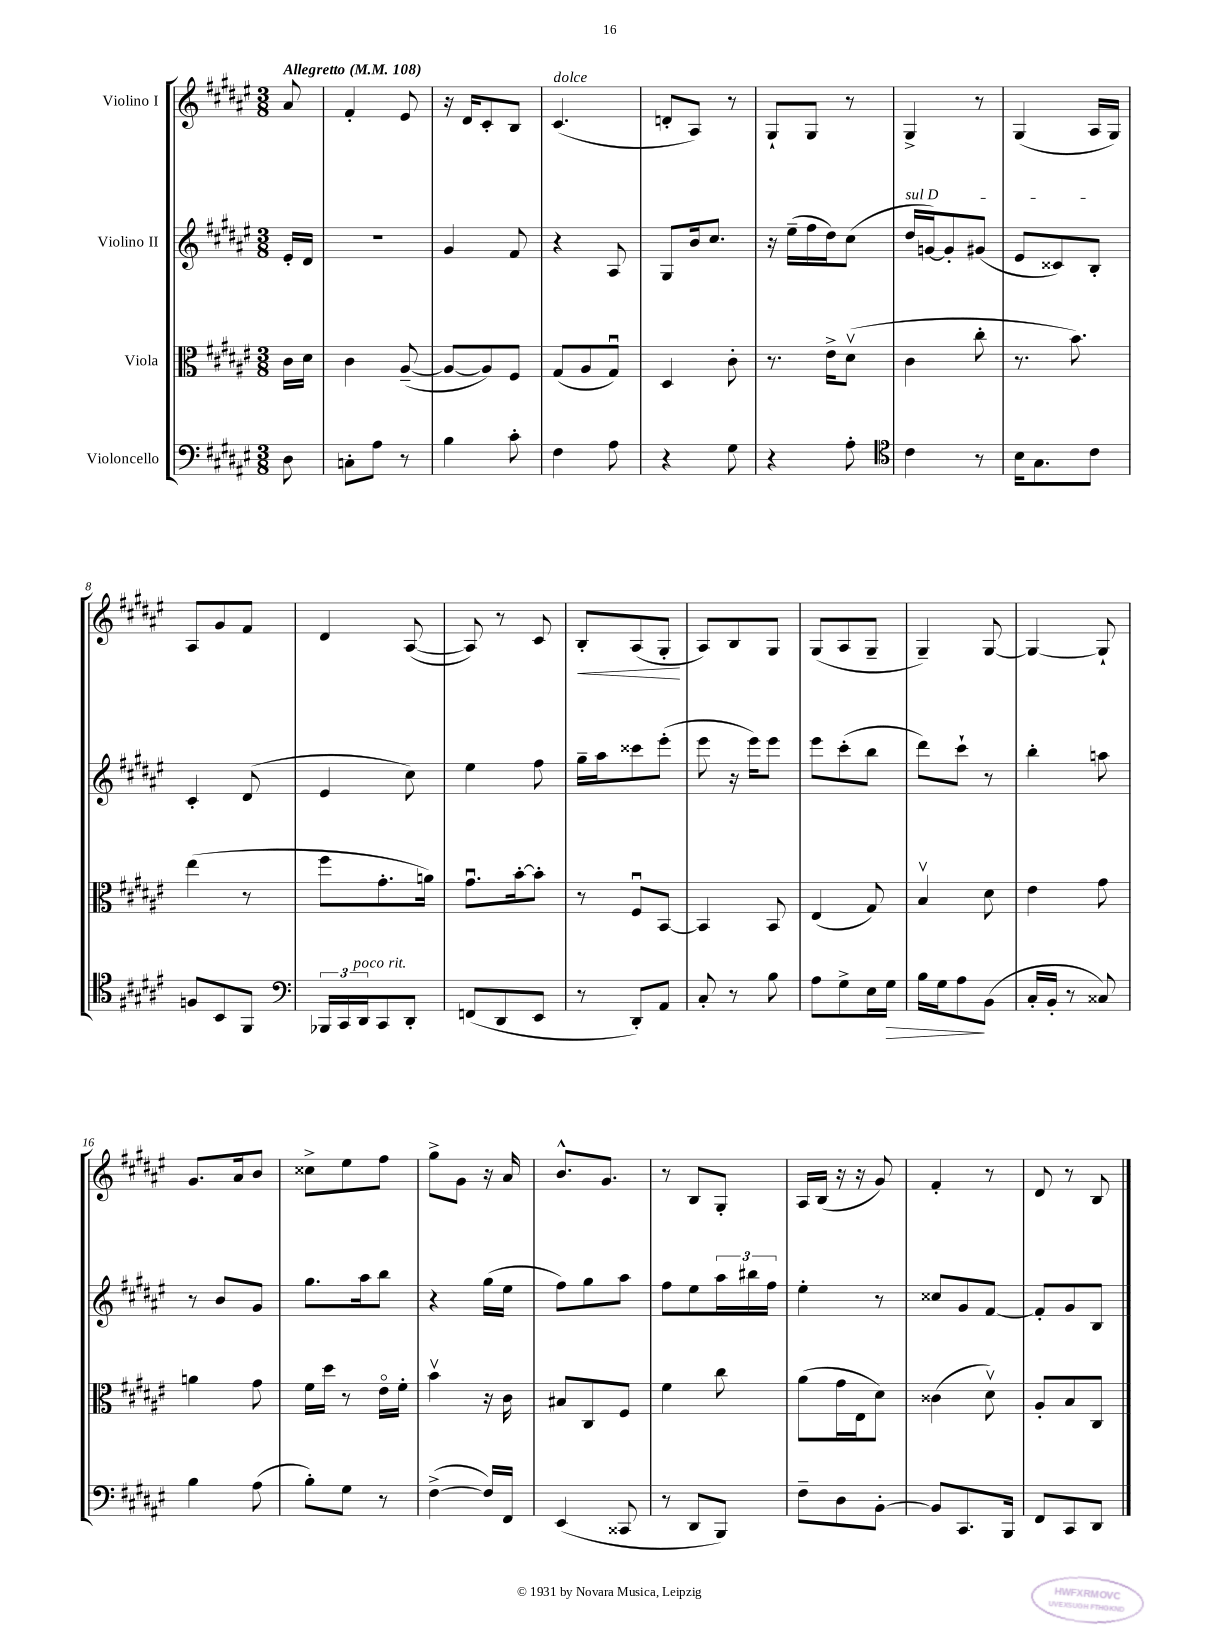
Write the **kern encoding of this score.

**kern	**kern	**kern	**kern
*staff4	*staff3	*staff2	*staff1
*clefF4	*clefC3	*clefG2	*clefG2
*k[f#c#g#d#a#e#]	*k[f#c#g#d#a#e#]	*k[f#c#g#d#a#e#]	*k[f#c#g#d#a#e#]
*M3/8	*M3/8	*M3/8	*M3/8
*MM108	*MM108	*MM108	*MM108
8D#	16c#	16e#'	8a#
.	16d#	16d#	.
=	=	=	=
8C'	4c#	4.r	4f#'
8A#	.	.	.
8r	([8A#~	.	8e#
=	=	=	=
4B	8A#_	4g#	16r
.	.	.	16d#
.	8A#])	.	8c#'
8c#'	8F#	8f#	8B
=	=	=	=
4F#	(8G#	4r	(4.c#
.	8A#	.	.
8A#	8G#u)	8A#	.
=	=	=	=
4r	4D#	8G#	8d'
.	.	16b	8A#)
.	.	8.cc#	.
8G#	8c#'	.	8r
=	=	=	=
4r	8.r	16r	8G#`
.	.	(16ee#~	.
.	.	16ff#	8G#
.	16e#^	16dd#)	.
8A#'	(8d#v	(8cc#	8r
=	=	=	=
*clefC4	*	*	*
4c#	4c#	16dd#	4G#^
.	.	[16g)	.
.	.	8g']	.
8r	8cc#'	(8g#	8r
=	=	=	=
16B	8.r	8e#	(4G#
8.G#	.	.	.
.	.	8c##)	.
.	8.b)	.	.
8c#	.	8B'	16A#
.	.	.	16G#)
=	=	=	=
8F	(4ee#	4c#'	8A#
8BB	.	.	8g#
8FF#	8r	(8d#	8f#
=	=	=	=
*clefF4	*	*	*
24BBB-	8ff#	4e#	4d#
24CC#	.	.	.
24DD#	.	.	.
8CC#	8.g#'	.	.
8DD#'	.	8cc#)	([8A#
.	16a)	.	.
=	=	=	=
(8FF	8.g#u	4ee#	8A#])
8DD#	.	.	8r
.	[16b'	.	.
8EE#	8b']	8ff#	8c#
=	=	=	=
8r	8r	16gg#~	8B'
.	.	16aa#	.
8DD#')	8F#u	8ccc##	(8A#
8AA#	[8BB	(8eee#'	8G#'
=	=	=	=
8C#'	4BB]	8eee#	8A#)
8r	.	16r	8B
.	.	16eee#)	.
8B	8BB	8eee#	8G#
=	=	=	=
8A#	(4E#	8eee#	(8G#
8G#^	.	(8ccc#'	8A#
16E#	8G#)	8bb	8G#~
16G#	.	.	.
=	=	=	=
16B	4Bv	8ddd#)	4G#~)
16G#	.	.	.
8A#	.	8ccc#`	.
(8BB	8d#	8r	[8G#
=	=	=	=
16C#'	4e#	4bb'	4G#_
16BB'	.	.	.
8r	.	.	.
8C##)	8g#	8aa	8G#`]
=	=	=	=
4B	4a	8r	8.g#
.	.	8b	.
.	.	.	16a#
(8A#	8g#	8g#	8b
=	=	=	=
8B')	16f#	8.gg#	8cc##^
.	16dd#	.	.
8G#	8r	.	8ee#
.	.	16aa#	.
8r	16e#o	8bb	8ff#
.	16f#'	.	.
=	=	=	=
([4F#^	4bv	4r	8gg#^
.	.	.	8g#
16F#])	16r	(16gg#	16r
16FF#	16c#	16ee#	16a#
=	=	=	=
(4EE#	8B#	8ff#)	8.b^^
.	8C#	8gg#	.
.	.	.	8.g#
8CC##	8F#	8aa#	.
=	=	=	=
8r	4f#	8ff#	8r
8DD#	.	8ee#	8B
8BBB)	8cc#	24aa#	8G#'
.	.	24bb#	.
.	.	24ff#	.
=	=	=	=
8F#~	(8a#	4ee#'	16A#
.	.	.	(16B
8D#	16g#	.	16r
.	16E#	.	16r
[8BB'	8d#)	8r	8g#)
=	=	=	=
8BB]	(4c##	8cc##	4f#'
8.CC#	.	8g#	.
.	8d#v)	[8f#	8r
16BBB	.	.	.
=	=	=	=
8FF#	8A#'	8f#']	8d#
8CC#	8B	8g#	8r
8DD#	8C#	8B	8B
==	==	==	==
*-	*-	*-	*-
